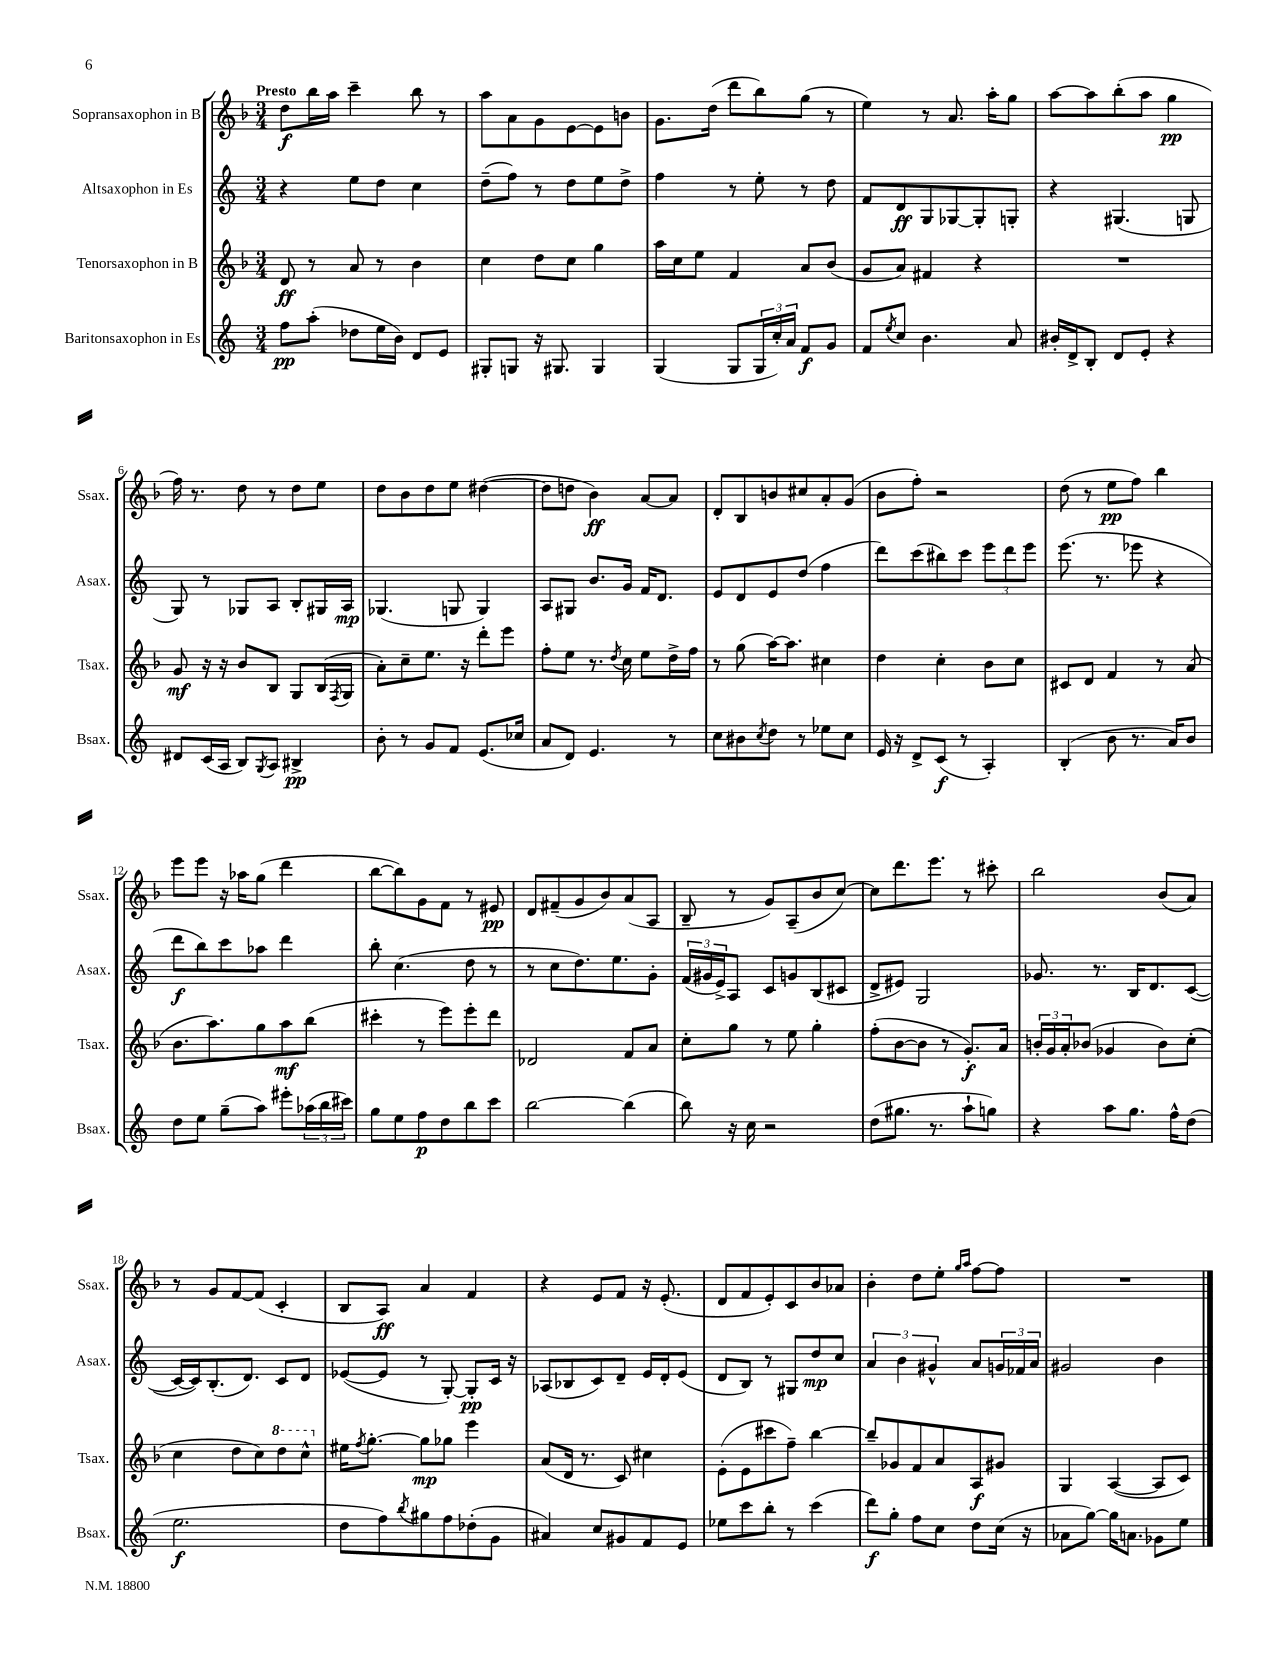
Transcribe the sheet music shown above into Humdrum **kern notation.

**kern	**dynam	**kern	**dynam	**kern	**dynam	**kern	**dynam
*part4	*part4	*part3	*part3	*part2	*part2	*part1	*part1
*staff4	*staff4	*staff3	*staff3	*staff2	*staff2	*staff1	*staff1
*I"Baritonsaxophon in Es	*	*I"Tenorsaxophon in B	*	*I"Altsaxophon in Es	*	*I"Sopransaxophon in B	*
*I'Bsax.	*	*I'Tsax.	*	*I'Asax.	*	*I'Ssax.	*
*clefG2	*	*clefG2	*	*clefG2	*	*clefG2	*
*k[]	*	*k[b-]	*	*k[]	*	*k[b-]	*
*M3/4	*	*M3/4	*	*M3/4	*	*M3/4	*
=1	=1	=1	=1	=1	=1	=1	=1
!	!	!	!	!	!	!LO:TX:a:B:t=Presto	!
8ff\L	pp	8d/	ff	4r	.	8dd\L	f
(8aa'\J	.	8r	.	.	.	16bb-\L	.
.	.	.	.	.	.	16aa\JJ	.
8dd-X\L	.	8a/	.	8ee\L	.	4ccc~\	.
16ee\L	.	8r	.	8dd\J	.	.	.
16b\JJ)	.	.	.	.	.	.	.
8d/L	.	4b-\	.	4cc\	.	8bb-\	.
8e/J	.	.	.	.	.	8r	.
=2	=2	=2	=2	=2	=2	=2	=2
8G#X'/L	.	4cc\	.	(8dd~\L	.	8aa\L	.
8Gn/J	.	.	.	8ff\J)	.	8a\	.
16r	.	8dd\L	.	8r	.	8g\	.
8.G#X/	.	.	.	.	.	.	.
.	.	8cc\J	.	8dd\L	.	[8e\	.
4G#/	.	4gg\	.	8ee\	.	8e\]	.
.	.	.	.	8dd^\J	.	8bn\J	.
=3	=3	=3	=3	=3	=3	=3	=3
(4G/	.	16aa\LL	.	4ff\	.	8.g\L	.
.	.	16cc\J	.	.	.	.	.
.	.	8ee\J	.	.	.	.	.
.	.	.	.	.	.	(16dd\Jk	.
8G/L	.	4f/	.	8r	.	8ddd\L	.
24G/L	.	.	.	8ee'\	.	8bb-\)	.
24cc'/)	.	.	.	.	.	.	.
24a/JJ	.	.	.	.	.	.	.
8f/L	f	8a/L	.	8r	.	(8gg\J	.
8g/J	.	(8b-/J	.	8dd\	.	8r	.
=4	=4	=4	=4	=4	=4	=4	=4
8f/L	.	8g/L	.	8f/L	.	4ee\)	.
8qee/	.	.	.	.	.	.	.
8cc/J	.	8a/J)	.	8d/	ff	.	.
4.b\	.	4f#X/	.	8G/	.	8r	.
.	.	.	.	[8G-X/	.	8.a/	.
.	.	4r	.	8G-'/]	.	.	.
.	.	.	.	.	.	16aa'\KL	.
8a/	.	.	.	8Gn'/J	.	8gg\J	.
=5	=5	=5	=5	=5	=5	=5	=5
16b#X'/LL	.	2.r	.	4r	.	[8aa\L	.
16d^/J	.	.	.	.	.	.	.
8B'/J	.	.	.	.	.	8aa\]	.
8d/L	.	.	.	(4.G#X/	.	(8bb-'\	.
8e'/J	.	.	.	.	.	8aa\J	.
4r	.	.	.	.	.	4gg\	pp
.	.	.	.	8Gn/	.	.	.
!!LO:LB:g=z
=6	=6	=6	=6	=6	=6	=6	=6
8d#X/L	.	8g/	mf	8G/)	.	16ff\)	.
.	.	.	.	.	.	8.r	.
(16c/L	.	16r	.	8r	.	.	.
16A/JJ	.	16r	.	.	.	.	.
8B/L)	.	8b-/L	.	8G-X/L	.	8dd\	.
8qG/	.	.	.	.	.	.	.
8A/J	.	8B-/J	.	8A/J	.	8r	.
4B#X^/	pp	8G/L	.	8B'/L	.	8dd\L	.
.	.	(16B-/L	.	16G#X/L	.	8ee\J	.
.	.	8qF/	.	.	.	.	.
.	.	16G/JJ	.	16A/JJ	mp	.	.
=7	=7	=7	=7	=7	=7	=7	=7
8b'\	.	8a'\L)	.	(4.G-X/	.	8dd\L	.
8r	.	8cc~\	.	.	.	8b-\	.
8g/L	.	8.ee\J	.	.	.	8dd\	.
8f/J	.	.	.	8Gn/	.	8ee\J	.
.	.	16r	.	.	.	.	.
(8.e/L	.	8ddd'\L	.	4G/)	.	([4dd#X\	.
.	.	8eee\J	.	.	.	.	.
16cc-X/Jk	.	.	.	.	.	.	.
=8	=8	=8	=8	=8	=8	=8	=8
8a/L	.	8ff'\L	.	8A/L	.	8dd#\L]	.
8d/J)	.	8ee\J	.	8G#X/J	.	8ddn\J	.
4.e/	.	8.r	.	8.b/L	.	4b-\)	ff
.	.	8qdd/	.	.	.	.	.
.	.	16cc\	.	16g/Jk	.	.	.
.	.	8ee\L	.	16f/KL	.	[8a/L	.
.	.	.	.	8.d/J	.	.	.
8r	.	16dd^\L	.	.	.	8a/J]	.
.	.	16ff\JJ	.	.	.	.	.
=9	=9	=9	=9	=9	=9	=9	=9
8cc\L	.	8r	.	8e/L	.	8d'/L	.
8b#X\	.	(8gg\	.	8d/	.	8B-/	.
8qcc/	.	.	.	.	.	.	.
8dd\J	.	[16aa\KL)	.	8e/	.	8bn/	.
.	.	8.aa\J]	.	.	.	.	.
8r	.	.	.	(8dd/J	.	8cc#X/	.
8ee-X\L	.	4cc#X\	.	4ff\	.	8a'/	.
8cc\J	.	.	.	.	.	(8g/J	.
=10	=10	=10	=10	=10	=10	=10	=10
16e/	.	4dd\	.	8ddd\L)	.	8b-\L	.
16r	.	.	.	.	.	.	.
8d^/L	.	.	.	(8ccc\	.	8ff'\J)	.
(8c/J	f	4cc'\	.	8bb#X\)	.	2r	.
8r	.	.	.	8ccc\J	.	.	.
4A'/)	.	8b-\L	.	12eee\L	.	.	.
.	.	.	.	12ddd\	.	.	.
.	.	8cc\J	.	.	.	.	.
.	.	.	.	12eee\J	.	.	.
=11	=11	=11	=11	=11	=11	=11	=11
(4B'/	.	8c#X/L	.	(8.eee\	.	(8dd\	.
.	.	8d/J	.	.	.	8r	.
.	.	.	.	8.r	.	.	.
8b\	.	4f/	.	.	.	8ee\L	pp
8.r	.	.	.	8eee-X\	.	8ff\J)	.
.	.	8r	.	4r	.	4bb-\	.
16a/KL)	.	.	.	.	.	.	.
8b/J	.	(8a/	.	.	.	.	.
!!LO:LB:g=z
=12	=12	=12	=12	=12	=12	=12	=12
8dd\L	.	8.b-\L	.	8ddd\L	f	8eee\L	.
8ee\J	.	.	.	8bb\)	.	8eee\J	.
.	.	8.aa\)	.	.	.	.	.
(8gg~\L	.	.	.	8ccc\	.	16r	.
.	.	.	.	.	.	16aa-X\KL	.
8aa\J)	.	8gg\	.	8aa-X\J	.	(8gg\J	.
8eee#X'\L	.	8aa\	mf	4ddd\	.	4ddd\	.
(24aa-X\L	.	(8bb-\J	.	.	.	.	.
24bb\	.	.	.	.	.	.	.
24ccc#X\JJ)	.	.	.	.	.	.	.
=13	=13	=13	=13	=13	=13	=13	=13
8gg\L	.	4ccc#X'\	.	8bb'\	.	[8bb-\L	.
8ee\	.	.	.	(4.cc\	.	8bb-\])	.
8ff\	p	8r	.	.	.	8g\	.
8dd\	.	8eee\L)	.	.	.	8f\J	.
8bb\	.	8eee'\	.	8dd\	.	8r	.
8ccc\J	.	8ddd\J	.	8r	.	8e#X/	pp
=14	=14	=14	=14	=14	=14	=14	=14
[2bb\	.	2d-X/	.	8r	.	8d/L	.
.	.	.	.	8cc\L	.	(8f#X~/	.
.	.	.	.	8.dd\)	.	8g/	.
.	.	.	.	.	.	8b-/)	.
.	.	.	.	8.ee\	.	.	.
(4bb\]	.	8f/L	.	.	.	(8a/	.
.	.	8a/J	.	8g'\J	.	8A/J	.
=15	=15	=15	=15	=15	=15	=15	=15
8bb\)	.	8cc'\L	.	(24f/LL	.	8B-~/	.
.	.	.	.	24g#X/	.	.	.
.	.	.	.	24e^/J)	.	.	.
16r	.	8gg\J	.	8A/J	.	8r	.
16cc\	.	.	.	.	.	.	.
2r	.	8r	.	8c/L	.	8g/L)	.
.	.	8ee\	.	8gn/	.	(8A~/	.
.	.	4gg'\	.	(8B/	.	8b-/	.
.	.	.	.	8c#X/J	.	[8cc/J)	.
=16	=16	=16	=16	=16	=16	=16	=16
(8dd\L	.	(8ff'\L	.	8d^/L	.	8cc\L]	.
8.gg#X\J	.	[8b-\	.	8e#X/J)	.	8.ddd\	.
.	.	8b-\J]	.	2G/	.	.	.
8.r	.	.	.	.	.	8.eee\J	.
.	.	8r	.	.	.	.	.
8aa`\L	.	8.g'/L)	f	.	.	8r	.
8ggn\J)	.	.	.	.	.	8ccc#X'\	.
.	.	16a/Jk	.	.	.	.	.
=17	=17	=17	=17	=17	=17	=17	=17
4r	.	24bn'/LL	.	8.g-X/	.	2bb-\	.
.	.	24g/	.	.	.	.	.
.	.	24a'/J	.	.	.	.	.
.	.	(8b-X/J	.	.	.	.	.
.	.	.	.	8.r	.	.	.
8aa\L	.	4g-X/	.	.	.	.	.
8.gg\J	.	.	.	16B/KL	.	.	.
.	.	.	.	8.d/	.	.	.
.	.	8b-\L)	.	.	.	(8b-/L	.
16ff^^\KL	.	.	.	.	.	.	.
(8dd\J	.	(8cc'\J	.	([8c/J	.	8a/J)	.
!!LO:LB:g=z
=18	=18	=18	=18	=18	=18	=18	=18
2.ee\	f	4cc\	.	16c/LL_	.	8r	.
.	.	.	.	16c/J])	.	.	.
.	.	.	.	(8.B'/	.	8g/L	.
.	.	8dd\L	.	.	.	[8f/	.
.	.	.	.	8.d/J)	.	.	.
.	.	8cc\)	.	.	.	(8f/J]	.
*	*	*8va	*	*	*	*	*
.	.	8ddd\	.	8c/L	.	4c'/	.
.	.	8ccc^^\J	.	8d/J	.	.	.
=19	=19	=19	=19	=19	=19	=19	=19
*	*	*X8va	*	*	*	*	*
8dd\L	.	16ee#X\KL	.	([8e-X/L	.	8B-/L	.
.	.	8qff/	.	.	.	.	.
.	.	[8.gg'\J	.	.	.	.	.
8ff\)	.	.	.	8e-/J]	.	8A/J)	ff
8qbb/	.	.	.	.	.	.	.
8gg#X\	.	8gg\L]	mp	8r	.	4a/	.
8ff\	.	8gg-X\J	.	[8G'/)	.	.	.
(8dd-X'\	.	4eee\	.	8G'/L]	pp	4f/	.
8g\J	.	.	.	16c/Jk	.	.	.
.	.	.	.	16r	.	.	.
=20	=20	=20	=20	=20	=20	=20	=20
4a#X/)	.	(8a/L	.	(8A-X/L	.	4r	.
.	.	16d/Jk	.	8B-X/	.	.	.
.	.	8.r	.	.	.	.	.
8cc/L	.	.	.	8c/)	.	8e/L	.
8g#X/	.	8c/)	.	8d~/J	.	8f/J	.
8f/	.	4cc#X\	.	16e/LL	.	16r	.
.	.	.	.	16d'/J	.	(8.e'/	.
8e/J	.	.	.	(8e/J	.	.	.
=21	=21	=21	=21	=21	=21	=21	=21
8ee-X\L	.	(8e'\L	.	8d/L	.	8d/L	.
8ccc\	.	8e\	.	8B/J)	.	8f/	.
8bb'\J	.	8ccc#X\	.	8r	.	8e'/)	.
8r	.	8ff~\J)	.	8G#X/L	.	8c/	.
(4ccc\	.	[4bb-\	.	8dd/	mp	8b-/	.
.	.	.	.	8cc/J	.	8a-X/J	.
=22	=22	=22	=22	=22	=22	=22	=22
8ddd\L)	f	8bb-~/L]	.	6a/	.	4b-'\	.
8gg'\J	.	8g-X/	.	.	.	.	.
.	.	.	.	6b\	.	.	.
8ff\L	.	8f/	.	.	.	8dd\L	.
.	.	.	.	6g#X^^/	.	.	.
8cc\J	.	8a/	.	.	.	8ee'\J	.
.	.	.	.	.	.	16qqgg/LL	.
.	.	.	.	.	.	16qqaa/JJ	.
8dd\L	.	8A/	f	8a/L	.	[8ff\L	.
(16cc\Jk	.	8g#X/J	.	24gn/L	.	8ff\J]	.
.	.	.	.	24f-X/	.	.	.
16r	.	.	.	.	.	.	.
.	.	.	.	24a/JJ	.	.	.
=23	=23	=23	=23	=23	=23	=23	=23
8a-X\L	.	4G/	.	2g#X/	.	2.r	.
[8gg\J)	.	.	.	.	.	.	.
16gg\KL]	.	([4A/	.	.	.	.	.
8.an\J	.	.	.	.	.	.	.
8g-X\L	.	8A/L]	.	4b\	.	.	.
8ee\J	.	8c/J)	.	.	.	.	.
==	==	==	==	==	==	==	==
*-	*-	*-	*-	*-	*-	*-	*-
